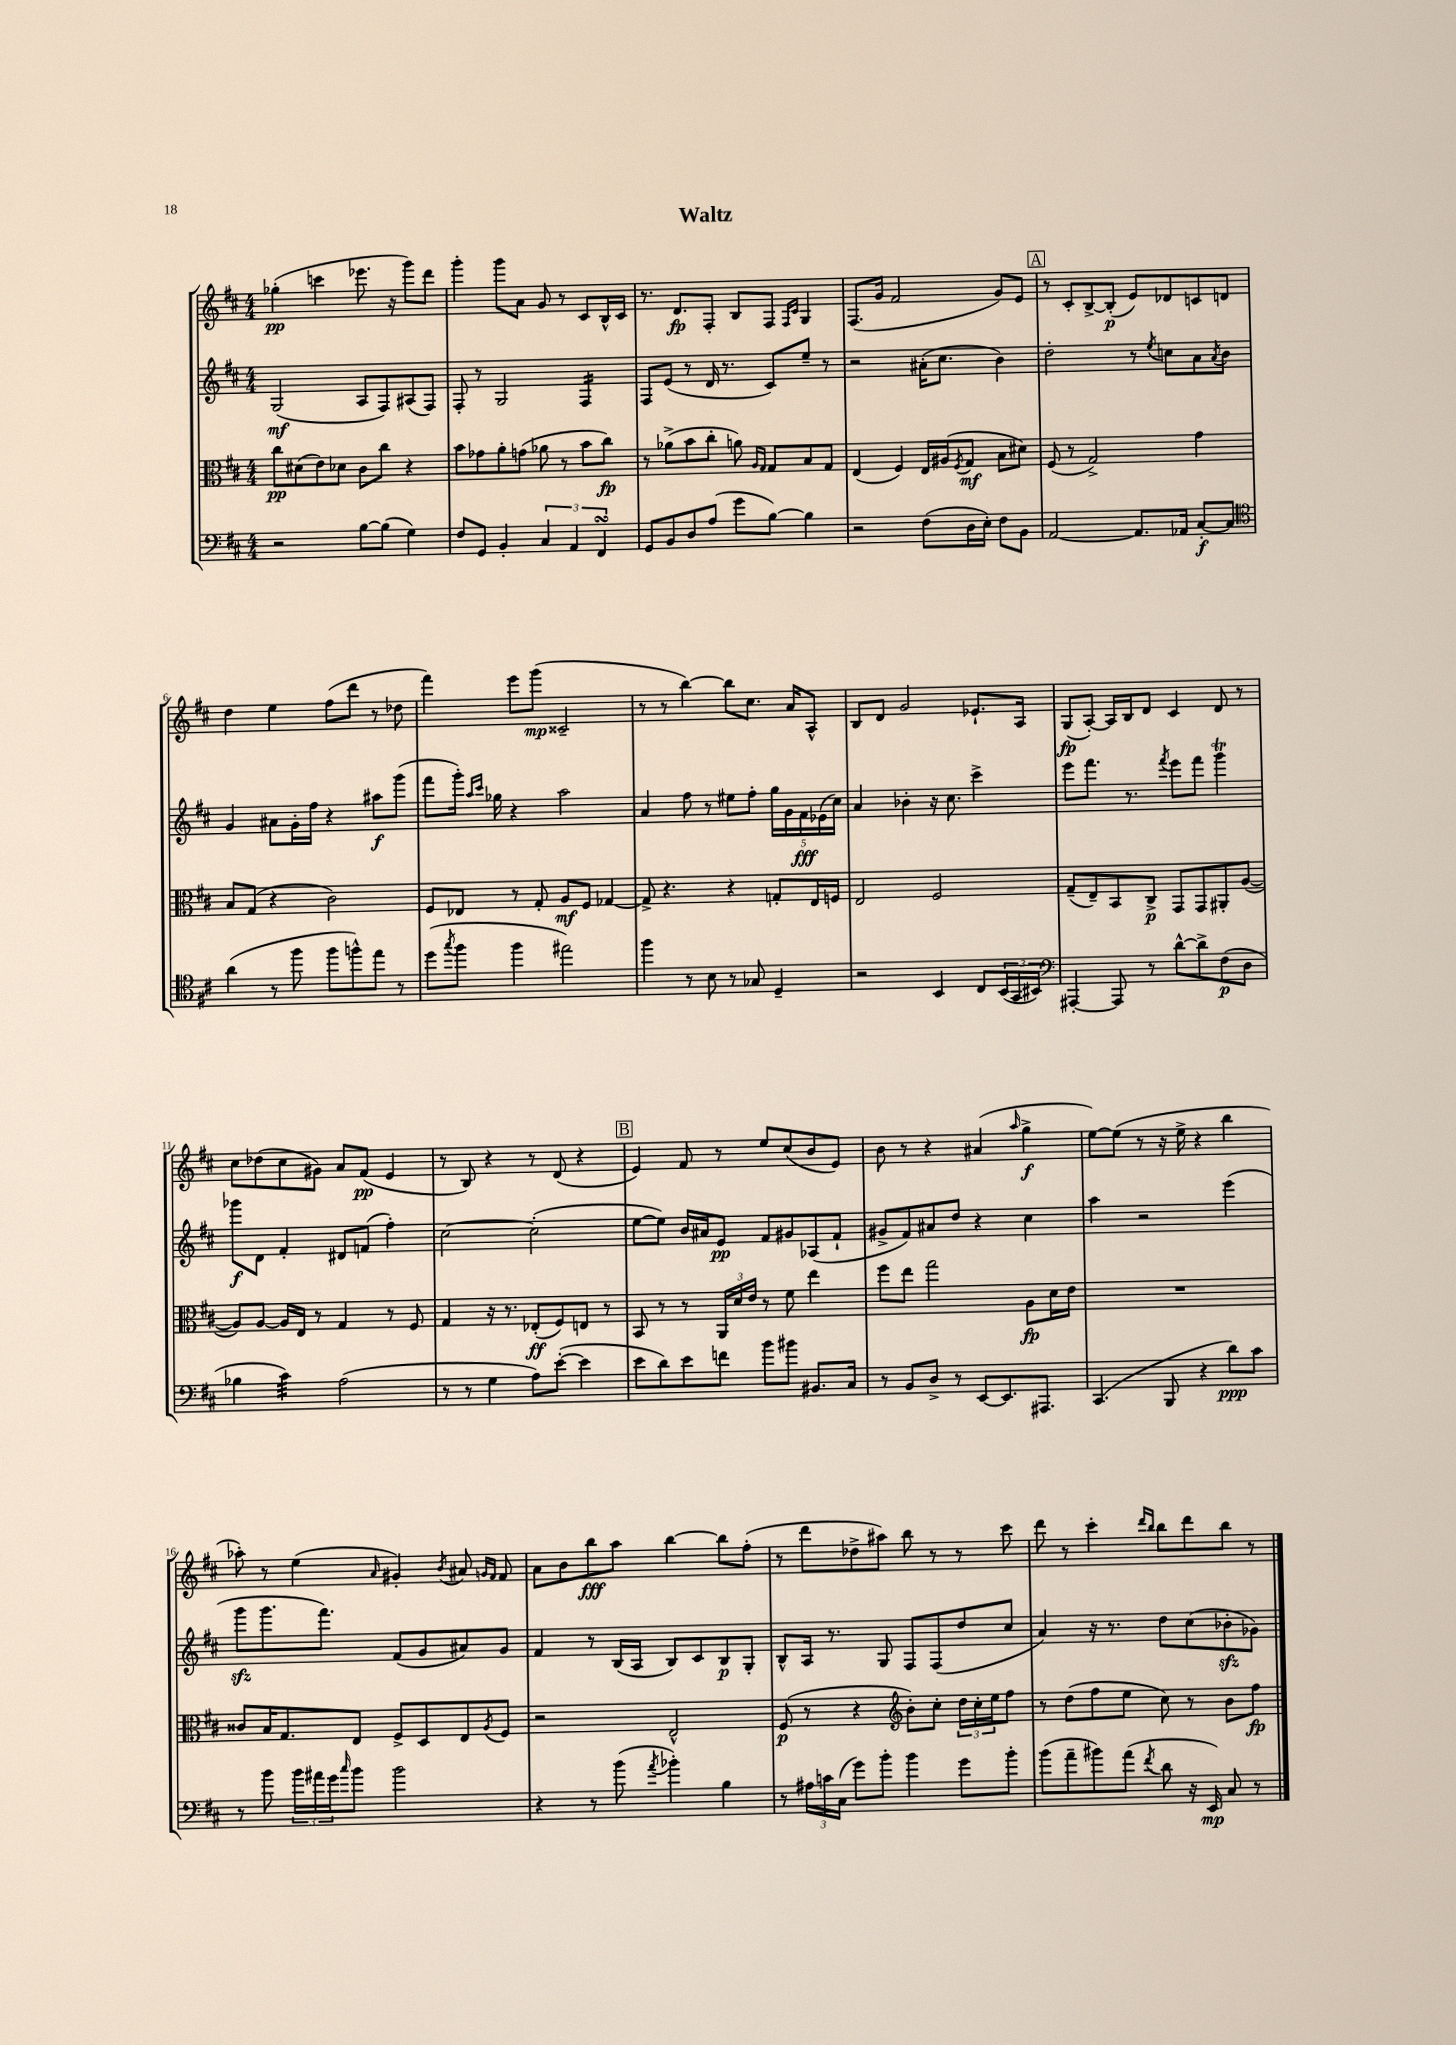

**kern	**kern	**kern	**kern
*staff4	*staff3	*staff2	*staff1
*clefF4	*clefC3	*clefG2	*clefG2
*k[f#c#]	*k[f#c#]	*k[f#c#]	*k[f#c#]
*M4/4	*M4/4	*M4/4	*M4/4
2r	8cc#\L	(2G/	(4gg-'\
.	(8d#\	.	.
.	8e\)	.	4ccc\
.	8d-\J	.	.
[8B\L	8c#\L	8A/L	8.eee-\
(8B\]J	8cc#\J	8F#/)	.
.	.	.	16r
4G\)	4r	(8A#/	8ggg\L)
.	.	8F#/J)	8ddd\J
=	=	=	=
8F#/L	8b\L	8F#'/	4ggg'\
8GG/J	8g-\	8r	.
4BB'/	8a'\	2G/	8ggg\L
.	(8g\J	.	8a\J
6C#/	8a-\	.	8g/
.	8r	.	8r
6AA/	.	.	.
.	8b\L	4F#/	8c#/L
6FF#/	.	.	.
.	8cc#\J)	.	16B^^/L
.	.	.	16c#/JJ
=	=	=	=
8GG/L	8r	8F#/L	8.r
8BB/	(8a-^\L	(8e/J	.
.	.	.	8.d/L
8D/	8b\	8r	.
(8A/J	8cc#'\J	16d/	8F#'/J
.	.	8.r	.
8g\L	8a\)	.	8B/L
.	16qqA/LL	.	.
.	16qqG/JJ	.	.
[8B\J)	8G/L	8c#/L)	8F#/J
.	.	.	16qqF#/LL
.	.	.	16qqc#/JJ
4B\]	8B/	8ee~/J	4G/
.	8G/J	8r	.
=	=	=	=
2r	(4E/	2r	(8.F#/L
.	.	.	16g/Jk
.	4F#/)	.	2f#/
(8F#\L	16E/LL	(16a#'\LK	.
.	(16A#/J	8.cc#\J	.
.	8qF#/	.	.
16D\L	8G/J	.	.
16E'\JJ)	.	.	.
8F#\L	8B\L	4b\)	8g/L)
8BB\J	8d#\J)	.	8e/J
=	=	=	=
[2AA/	(8F#/	2dd'\	8r
.	8r	.	8c#'/L
.	2G^/)	.	[8B^/
.	.	.	(8B'/]J
8.AA/]L	.	8r	8e/L)
.	.	8qee/	.
.	.	8cc\L	8d-/
16AA-/Jk	.	.	.
[8C#'/L	4g\	8a\	8c/
.	.	8qa/	.
8C#/]J	.	8b\J	8d/J
=	=	=	=
*clefC4	*	*	*
(4a\	8B/L	4g/	4dd\
.	(8G/J	.	.
8r	4r	8a#\L	4ee\
8ff#\	.	16g'\L	.
.	.	16ff#\JJ	.
8ff#\L	2c#\)	4r	(8ff#\L
8ff^^\)	.	.	8ddd\J
8ee\J	.	8aa#\L	8r
8r	.	(8ggg\J	8dd-\
=	=	=	=
(8dd\L	8F#/L	8fff#\L	4fff#\)
8qgg/	.	.	.
8ff#\J	8E-/J	16ggg'\Jk)	.
.	.	16qqaa/LL	.
.	.	16qqccc#/JJ	.
.	.	16gg-\	.
4ff#\	8r	4r	8eee\L
.	8G'/	.	(8ggg\J
2ee#\)	8A/L	2aa\	2c##~/
.	8F#/J	.	.
.	[4G-/	.	.
=	=	=	=
4ff#\	8G-^/]	4a/	8r
.	4.r	.	8r
8r	.	8ff#\	[4bb\)
8B\	.	8r	.
8r	4r	8ee#\L	8bb\]L
8G-/	.	8ff#'\J	8.cc#\J
4D~/	8G'/L	20gg\LL	.
.	.	20g\	.
.	.	.	16a/LK
.	.	20f#\	.
.	16E/L	.	8A^^/J
.	.	(20e-\	.
.	16F/JJ	.	.
.	.	20cc#\JJ)	.
=	=	=	=
2r	2E/	4a/	8B/L
.	.	.	8d/J
.	.	4b-'\	2g/
4BB/	2F#/	16r	.
.	.	8.cc#\	.
8C#/L	.	4ccc#^\	8.e-`/L
(24BB/L	.	.	.
24GG/	.	.	.
.	.	.	16A/Jk
24BB#/JJ)	.	.	.
=	=	=	=
*clefF4	*	*	*
[4AAA#'/	(8G~/L	8eee\L	(8G/L
.	8E~/)	8.fff#\J	[8A'/J)
8AAA#/]	8BB/	.	16A/]LL
.	.	8.r	16B/J
8r	8C#^/J	.	8d/J
.	.	8qfff#/	.
[8d^^\L	8GG/L	8eee\L	4c#/
8d^\]	8GG/	8fff#\J	.
(8F#\	8AA#'/	4ggg\	8d/
8D\J	([8A/J	.	8r
=	=	=	=
4B-\	8A/]L)	8ggg-\L	8cc#\L
.	[8A/J	8d\J	(8dd-\
4c#\)	16A/]LL	4f#'/	8cc#\
.	16E/JJ	.	.
.	8r	.	8g#\J)
(2A\	4G/	8d#/L	8a/L
.	.	(8f/J	(8f#/J
.	8r	4ff#'\)	4e/
.	8F#/	.	.
=	=	=	=
8r	4G/	[2cc#\	8r
8r	.	.	8B/)
4G\	16r	.	4r
.	8.r	.	.
8A\L)	(8E-'/L	(2cc#'\]	8r
([8e'\J	8F#/)	.	(8d/
4e\]	8E/J	.	4r
.	8r	.	.
=	=	=	=
8e\L	8BB/	[8ee\L	4e/)
8d\)	8r	8ee\]J)	.
8e\	8r	16b/LL	8f#/
.	.	16a#/J	.
8f\J	24AA/LL	8e/J	8r
.	24d/	.	.
.	24e/JJ	.	.
8b\L	8r	8f#/L	8ee/L
8b#\J	8f#\	8g#/	(8cc#/
8.BB#/L	4ee\	(8A-/	8b/
.	.	8f#`/J	8e/J)
16C#/Jk	.	.	.
=	=	=	=
8r	8ff#\L	8g#^/L	8b\
8BB/L	8ee\J	8f#/)	8r
8D^/J	2gg\	8a#/	4r
8r	.	8dd/J	.
[8EE/L	.	4r	(4a#/
8.EE/]	.	.	.
.	.	.	16qqaa/
.	8A\L	4cc#\	4gg^\
8.AAA#/J	.	.	.
.	16d\L	.	.
.	16e\JJ	.	.
=	=	=	=
(4.CC#/	1r	4aa\	[8ee\L)
.	.	.	(8ee\]J
.	.	2r	8r
8BBB/	.	.	16r
.	.	.	16ee^\
4r	.	.	4r
8d\L)	.	(4eee\	4bb\
8c#\J	.	.	.
=	=	=	=
8r	8c##/L	8ggg\L	8aa-'\)
8b\	16B/K	8.ggg\	8r
.	8.G/	.	.
24b\LL	.	.	(4ee\
24a#\	.	.	.
.	.	8.fff#\J)	.
24g\J	.	.	.
16qqcc#/	.	.	.
8b\J	8E/J	.	.
.	.	.	16qqa/
2b\	8F#^/L	(8f#/L	4g#'/)
.	8D/	8g/	.
.	.	.	8qb/
.	8E/	8a#/)	8a#/
.	.	.	16qqg/LL
.	8qA/	.	16qqf#/JJ
.	8F#/J	8g/J	8f#/
=	=	=	=
4r	2r	4f#/	8a\L
.	.	.	8b\
8r	.	8r	8bb\
(8b\	.	(16B/LL	8aa\J
.	.	16A/JJ	.
8qa/	.	.	.
4b-'\)	2E^^/	8B/L)	[4bb\
.	.	8c#/	.
4B\	.	8B/	8bb\]L
.	.	8G'/J	(8ff#'\J
=	=	=	=
8r	(8F#/	8B^^/L	8r
24A#\LL	8r	16A/Jk	8ddd\L
24c\	.	.	.
.	.	8.r	.
(24C#\JJ	.	.	.
8g\L)	4r	.	8dd-^\
8b'\J	.	8G/	8aa#\J)
*	*clefG2	*	*
4b\	8b'\L)	8F#/L	8bb\
.	8cc#'\J	(8F#/	8r
8g\L	24dd\LL	8dd/	8r
.	24cc#'\	.	.
.	24ee\J	.	.
8b'\J	8ff#\J	8cc#/J	8ccc#\
=	=	=	=
(8b\L	8r	4a/)	8ddd\
8a~\	(8dd\L	.	8r
8b#\)	8ff#\	16r	4ccc#'\
.	.	8.r	.
(8a\J	8ee\J	.	.
.	.	.	16qqddd/LL
8qf#/	.	.	16qqbb/JJ
8d\	8cc#\)	8dd\L	8bb\L
16r	8r	(8cc#\	8ddd\
16EE/)	.	.	.
8C#/	8b\L	8b-'\	8bb\J
8r	8ff#\J	8g-\J)	8r
==	==	==	==
*-	*-	*-	*-
